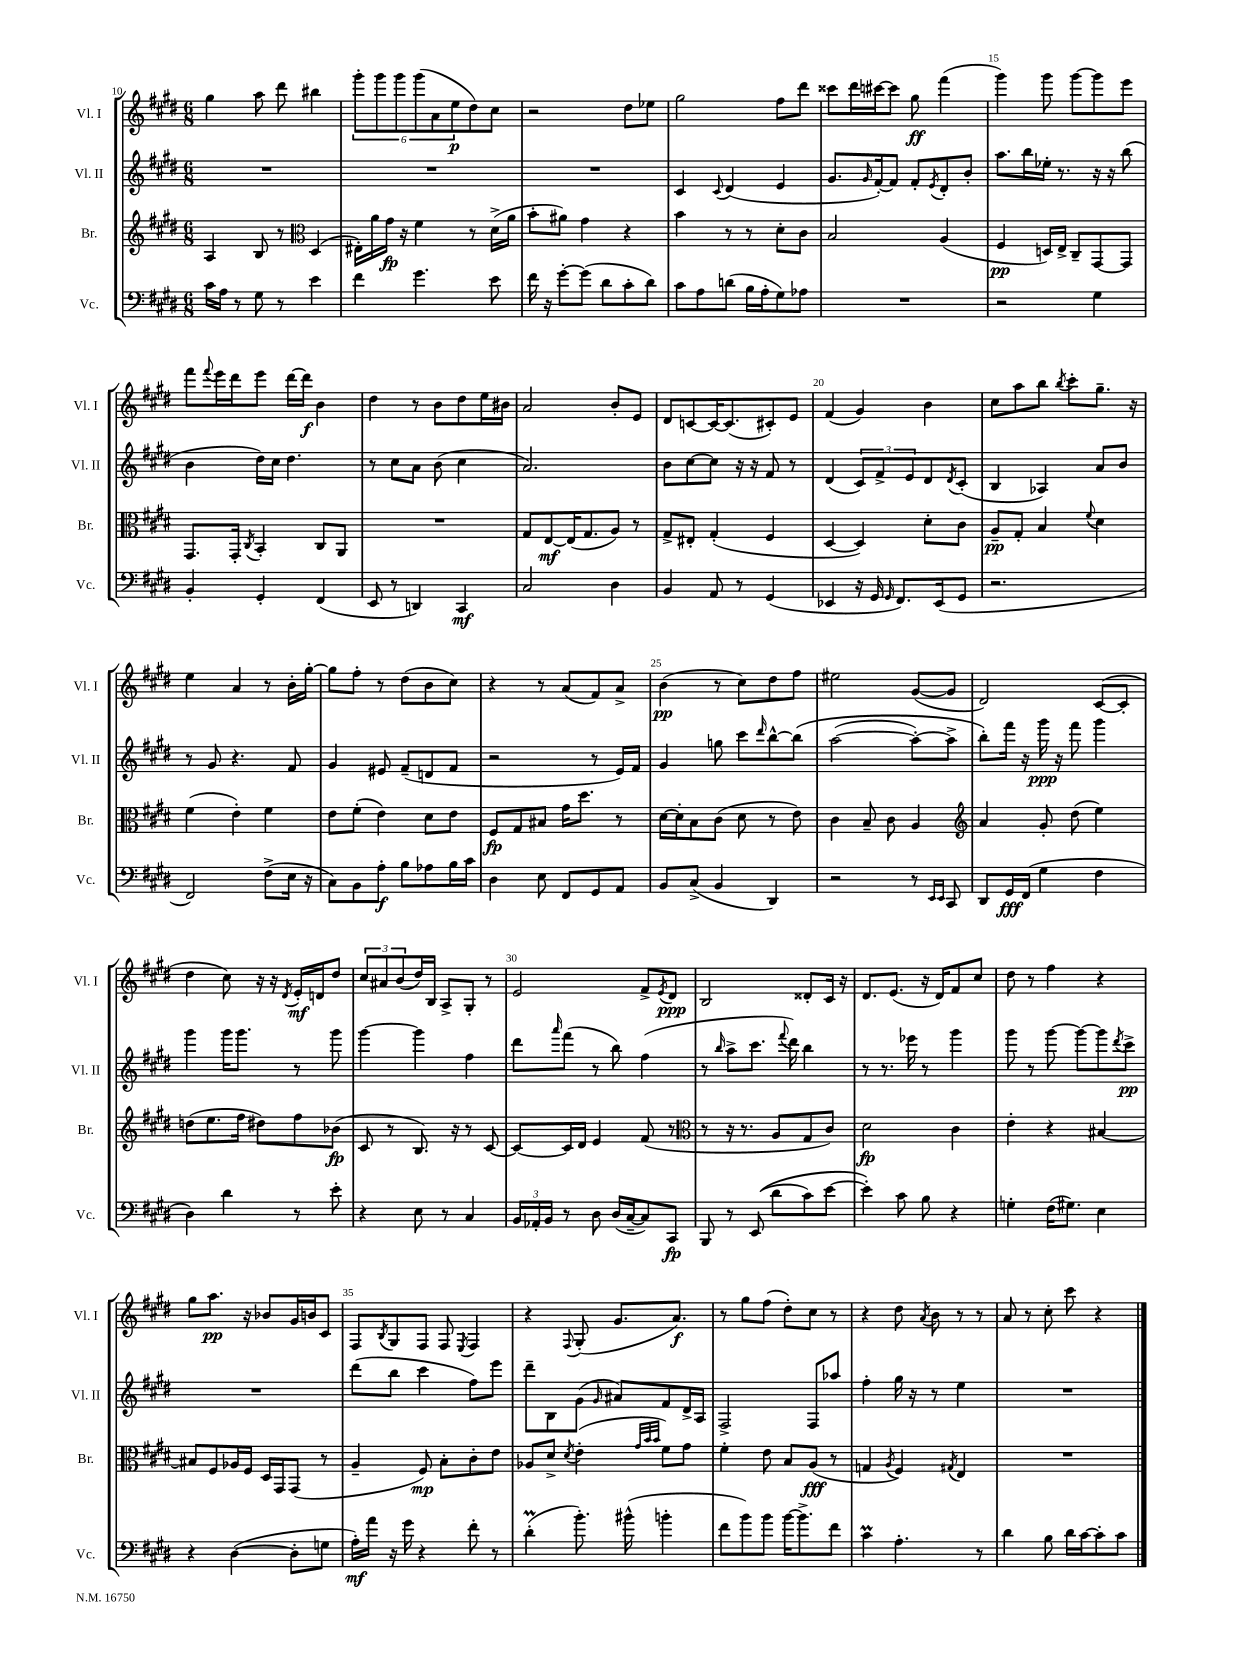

**kern	**kern	**kern	**kern
*staff4	*staff3	*staff2	*staff1
*clefF4	*clefG2	*clefG2	*clefG2
*k[f#c#g#d#]	*k[f#c#g#d#]	*k[f#c#g#d#]	*k[f#c#g#d#]
*M6/8	*M6/8	*M6/8	*M6/8
16c#	4A	2.r	4gg#
16A	.	.	.
8r	.	.	.
8G#	8B	.	8aa
8r	8r	.	8ddd#
*	*clefC3	*	*
4e	(4D#	.	4bb#
=	=	=	=
4f#	16E#')	2.r	12ggg#'
.	16a	.	.
.	.	.	12ggg#
.	16g#	.	.
.	.	.	12ggg#
.	16r	.	.
4.g#	4f#	.	(12ggg#
.	.	.	12a
.	.	.	12ee
.	8r	.	8dd#)
8e	(16d#^	.	8cc#
.	16a	.	.
=	=	=	=
16f#	8b'	2.r	2r
16r	.	.	.
[8g#'	8a#)	.	.
(8g#]	4g#	.	.
8d#	.	.	.
8c#'	4r	.	8dd#
8d#)	.	.	8ee-
=	=	=	=
8c#	4b	4c#	2gg#
8A	.	.	.
.	.	8qqc#	.
(8d	8r	(4d#	.
16B	8r	.	.
16A'	.	.	.
8G#)	8d#'	4e	8ff#
8A-	8c#	.	8ddd#
=	=	=	=
2.r	2B	8.g#	8ccc##
.	.	.	16ddd#
.	.	16qqg#	.
.	.	[16f#')	[16ccc#
.	.	8f#]	8ccc#]
.	.	8f#'	8gg#
.	.	8qe	.
.	(4A	8d#'	(4fff#
.	.	8b'	.
=	=	=	=
2r	4F#	8.aa	4ggg#)
.	.	16bb	.
.	16D)	16ee-'	8ggg#
.	16E^	8.r	.
.	8C#~	.	[8ggg#
4G#	[8GG#	16r	8ggg#]
.	.	16r	.
.	8GG#]	(8bb	8eee
=	=	=	=
4BB'	8.GG#	4b	8fff#
.	.	.	8qqfff#
.	.	.	16eee
.	16GG#'	.	16ddd#
.	8qC#	.	.
4GG#'	4BB'	16dd#)	8eee
.	.	16cc#	.
.	.	4.dd#	[16ddd#
.	.	.	16ddd#]
(4FF#	8C#	.	4b
.	8AA	.	.
=	=	=	=
8EE	2.r	8r	4dd#
8r	.	8cc#	.
4DD)	.	8a	8r
.	.	(8b	8b
4CC#	.	4cc#	8dd#
.	.	.	16ee
.	.	.	16b#
=	=	=	=
2C#	8G#	2.a)	2a
.	[8E	.	.
.	(16E]	.	.
.	8.G#	.	.
4D#	8A)	.	8b'
.	8r	.	8e
=	=	=	=
4BB	8G#^	8b	8d#
.	8E#'	[8cc#	[8c
8AA	(4G#'	8cc#]	16c_
.	.	.	(8.c]
8r	.	16r	.
.	.	16r	.
(4GG#	4F#	8f#	8c#')
.	.	8r	8e
=	=	=	=
4EE-	[4D#	(4d#	(4f#
16r	4D#])	12c#)	4g#)
16GG#	.	.	.
.	.	12f#^	.
16qqGG#	.	.	.
8.FF#)	.	.	.
.	.	12e	.
.	8d#'	8d#	4b
(16EE-	.	.	.
.	.	8qd#	.
8GG#	8c#	(8c#'	.
=	=	=	=
2.r	8A~	4B	8cc#
.	8G#'	.	8aa
.	4B	4A-)	8bb
.	.	.	8qbb
.	.	.	8ccc#'
.	8qqf#	.	.
.	4d#	8a	8.gg#~
.	.	8b	.
.	.	.	16r
=	=	=	=
2FF#)	(4f#	8r	4ee
.	.	8g#	.
.	4e')	4.r	4a
(8F#^	4f#	.	8r
16E	.	8f#	16b'
16r	.	.	[16gg#'
=	=	=	=
8C#)	8e	4g#	8gg#]
8BB	(8f#'	.	8ff#'
8A'	4e)	8e#	8r
8B	.	(8f#~	(8dd#
8A-	8d#	8d	8b
16B	8e	8f#	8cc#)
16c#	.	.	.
=	=	=	=
4D#	8F#	2r	4r
.	8G#	.	.
8E	8B#	.	8r
8FF#	16g#	.	(8a
.	8.dd#	.	.
8GG#	.	8r	8f#)
8AA	8r	16e)	8a^
.	.	16f#	.
=	=	=	=
8BB	[16d#	4g#	(4b
.	16d#']	.	.
(8C#^	8B	.	.
4BB	(8c#	8gg	8r
.	8d#	8ccc#	8cc#)
.	.	16qqddd#	.
4DD#)	8r	[8bb^^	8dd#
.	8e)	&(8bb]	8ff#
=	=	=	=
2r	4c#	([2aa	2ee#
.	8B~	.	.
.	8c#	.	.
8r	4A	8aa'_)	([8g#
16qqEE	.	.	.
16qqEE	.	.	.
8CC#	.	8aa^]	8g#]
=	=	=	=
*	*clefG2	*	*
8DD#	4a	8bb'&)	2d#)
16GG#	.	16fff#	.
(16FF#	.	16r	.
4G#	8g#'	16ggg#	.
.	.	16r	.
.	(8dd#	8fff#	.
4F#	4ee)	4ggg#	([8c#
.	.	.	8c#']
=	=	=	=
4D#)	(8dd	4ggg#	4dd#
.	8.ee	.	.
4d#	.	16ggg#	8cc#)
.	16ff#	8.ggg#	.
.	8dd#)	.	16r
.	.	.	16r
.	.	.	8qd#
8r	8ff#	8r	16e'
.	.	.	16d
8e'	(8b-	8ggg#	8dd#
=	=	=	=
4r	8c#	[4ggg#	12cc#
.	.	.	12a#
.	8r	.	.
.	.	.	(12b
8E	8.B)	4ggg#]	16dd#)
.	.	.	16B
8r	.	.	8A^
.	16r	.	.
4C#	8r	4ff#	8G#'
.	[8c#	.	8r
=	=	=	=
24BB	8c#_	8ddd#	2e
24AA-'	.	.	.
24BB	.	.	.
.	.	16qqaaa	.
8r	16c#]	(8fff#	.
.	16d#	.	.
8D#	4e	8r	.
(16D#	.	8bb)	.
[16C#~	.	.	.
8C#])	(8f#	(4ff#	8f#^
.	.	.	8qe
8CC#	8r	.	8d#
=	=	=	=
*	*clefC3	*	*
8BBB	8r	8r	2B
.	.	16qqbb	.
8r	16r	8aa^	.
.	8.r	.	.
&((8EE	.	8.ccc#	.
8d#	8A	.	.
.	.	8qqfff#	.
.	.	16ddd#)	.
8c#)	8G#	4bb	8d##'
[8e	8c#)	.	16c#
.	.	.	16r
=	=	=	=
4e']&)	2d#	8r	8.d#
.	.	8.r	.
.	.	.	(8.e
8c#	.	.	.
.	.	16eee-	.
8B	.	8r	16r
.	.	.	16d#)
4r	4c#	4ggg#	8f#
.	.	.	8cc#
=	=	=	=
4G'	4e'	8ggg#	8dd#
.	.	8r	8r
(16F#	4r	[8ggg#	4ff#
8.G#)	.	.	.
.	.	8ggg#_	.
4E	[4B#	8ggg#]	4r
.	.	8qddd#	.
.	.	8ccc#^	.
=	=	=	=
4r	8B#]	2.r	8gg#
.	8F#	.	8.aa
([4D#	16A-	.	.
.	16F#	.	16r
.	16D#	.	8b-
.	16GG#	.	.
8D#']	(8GG#	.	16g#
.	.	.	16b
8G	8r	.	8c#
=	=	=	=
16A')	4A~	(8ddd#	8F#
16a	.	.	.
.	.	.	8qB
16r	.	8bb	8G#
16g#	.	.	.
4r	8F#)	4ccc#	8F#
.	8B'	.	8F#
.	.	.	8qE
8f#'	8c#'	8ff#)	4F#
8r	8e	8eee	.
=	=	=	=
(4d#'	8A-	8ddd#~	4r
.	8d#^	8B	.
.	8qd#	.	8qqF#
8.b')	(4e'	(8g#	(8G#'
.	.	16qqg#	.
.	.	8a#)	8.g#
(16b#^^	.	.	.
.	32qqg#	.	.
.	32qqb	.	.
.	32qqb	.	.
4b'	8f#)	8f#	.
.	.	.	8.a)
.	8g#	16d#^	.
.	.	16A	.
=	=	=	=
8f#	4f#'	2F#^	8r
8b)	.	.	8gg#
8b	8e	.	(8ff#
[16b	8B	.	8dd#')
8.b^]	.	.	.
.	(8A	8F#	8cc#
8f#	8r	8aa-	8r
=	=	=	=
4c#	4G	4ff#'	4r
.	8qA	.	.
4.A'	4F#)	16gg#	8dd#
.	.	16r	.
.	.	.	8qa
.	.	8r	8b
.	8qG#	.	.
.	4E	4ee	8r
8r	.	.	8r
=	=	=	=
4d#	2.r	2.r	8a
.	.	.	8r
8B	.	.	8cc#'
16d#	.	.	8ccc#
[16c#	.	.	.
8c#']	.	.	4r
8c#	.	.	.
==	==	==	==
*-	*-	*-	*-
